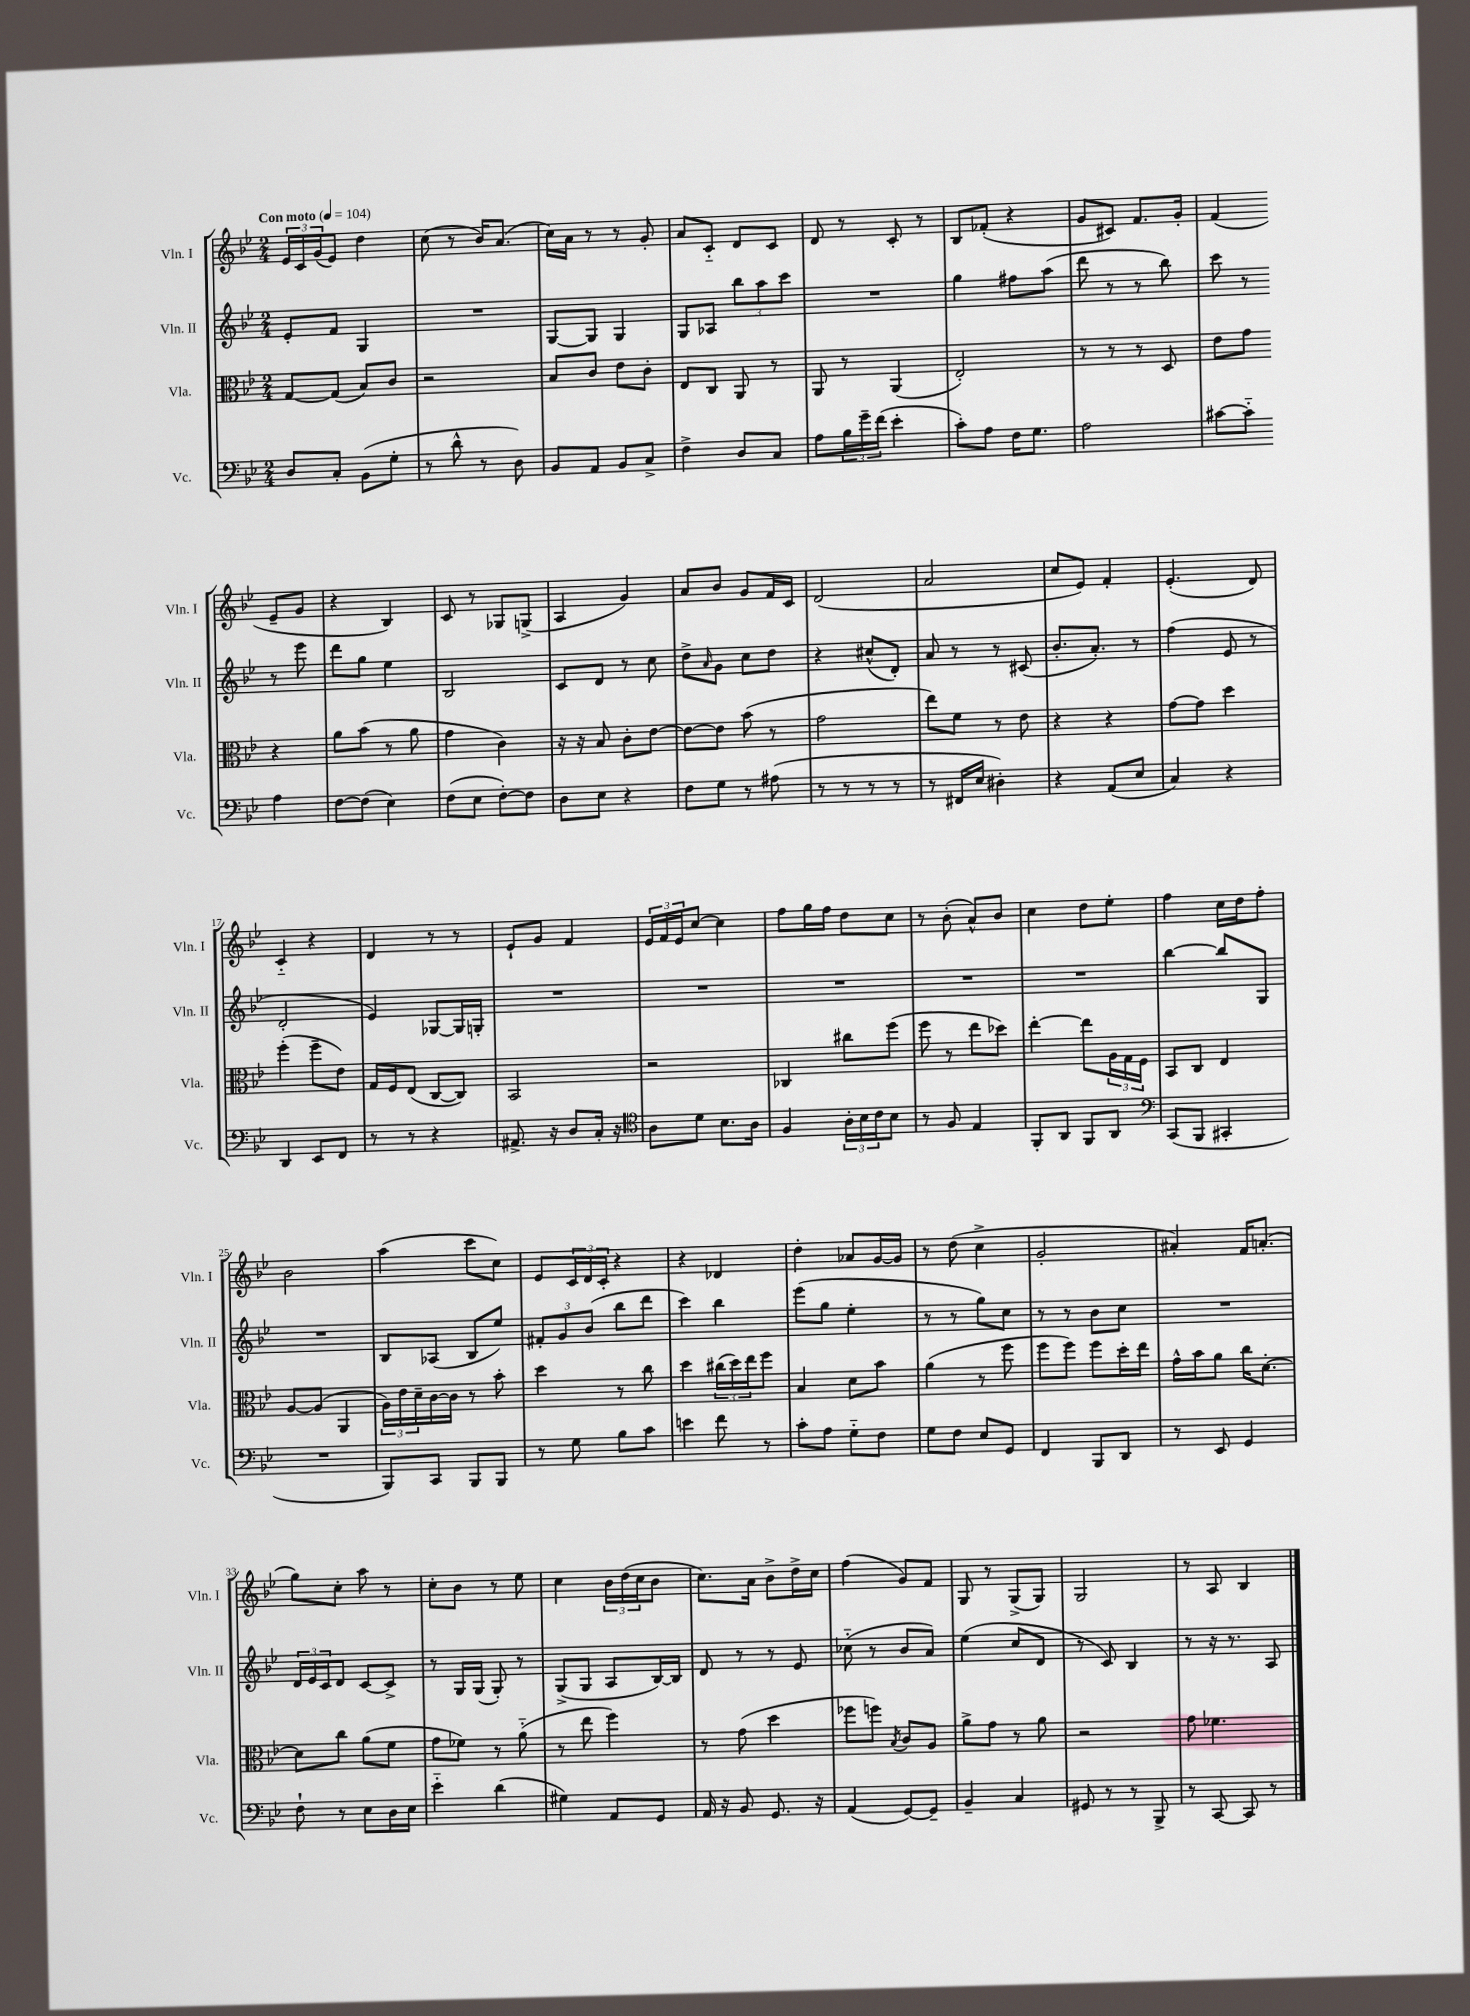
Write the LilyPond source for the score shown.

<<
\new StaffGroup <<
\new Staff = "s0" \with { instrumentName = "Vln. I" shortInstrumentName = "Vln. I" } {
    \clef treble \key bes \major \numericTimeSignature \time 2/4 \tempo "Con moto" 4 = 104
    \tuplet 3/2 { ees'16 c'16 g'16( } ees'8) d''4 |
    c''8( r8 bes'16) a'8.( |
    c''16) a'16 r8 r8 g'8-. |
    a'8 c'8-_ d'8 c'8 |
    d'8 r8 c'8-. r8 |
    bes8 fes'8-.( r4 |
    g'8 cis'8) f'8. g'16-. |
    f'4( ees'8-- g'8 |
    r4 bes4) |
    c'8 r8 ges8 g8->( |
    a4 g'4) |
    a'8 bes'8 g'8 f'16 c'16 |
    d'2( |
    a'2 |
    c''8 ees'8) f'4-. |
    ees'4.-.( d'8) |
    c'4-_ r4 |
    d'4 r8 r8 |
    ees'8-! g'8 f'4 |
    \tuplet 3/2 { ees'16 f'16 ees'16 } c''8~ c''4 |
    f''8 g''16 f''16 d''8 c''8 |
    r8 bes'8-.( a'8-^) bes'8 |
    c''4 d''8 ees''8-. |
    f''4 c''16 d''16 f''8-. |
    bes'2 |
    a''4( c'''8 c''8) |
    ees'8 \tuplet 3/2 { c'16 d'16 c'16-. } r4 |
    r4 des'4 |
    d''4-. aes'8 g'16~ g'16 |
    r8 d''8( c''4-> |
    g'2-. |
    ais'4-.) f'16 a'8.-.( |
    g''8) c''8-. a''8 r8 |
    c''8-. bes'8 r8 ees''8 |
    c''4 \tuplet 3/2 { bes'16 d''16( c''16 } bes'8 |
    c''8.) a'16 bes'8-> d''16-> c''16 |
    f''4( g'8) f'8 |
    g8 r8 g8->( g8) |
    g2 |
    r8 a8 bes4 \bar "|." |
}
\new Staff = "s1" \with { instrumentName = "Vln. II" shortInstrumentName = "Vln. II" } {
    \clef treble \key bes \major \numericTimeSignature \time 2/4
    ees'8-. f'8 g4 |
    R2 |
    g8~ g8 g4 |
    g8 aes8 \tuplet 3/2 { bes''8 a''8 c'''8 } |
    R2 |
    g''4 fis''8 a''8( |
    d'''8 r8 r8 bes''8) |
    c'''8 r8 r8 ees'''8 |
    d'''8 g''8 ees''4 |
    bes2 |
    c'8 d'8 r8 c''8 |
    d''8-> \grace { a'16 } g'8 c''8 d''8 |
    r4 cis''8-^( d'8-.) |
    a'8 r8 r8 cis'8( |
    bes'8.-. a'8.-.) r8 |
    f''4( ees'8 r8 |
    d'2-. |
    ees'4) ges8~ ges16 g16-. |
    R2 |
    R2 |
    R2 |
    R2 |
    R2 |
    bes''4~ bes''8 g8 |
    R2 |
    bes8 aes8( bes8 ees''8) |
    \tuplet 3/2 { fis'8-. g'8 bes'8( } bes''8 d'''8 |
    c'''4) bes''4 |
    ees'''8( g''8 ees''4-. |
    r8 r8 g''8) c''8 |
    r8 r8 bes'8 c''8 |
    R2 |
    \tuplet 3/2 { d'16 ees'16 c'16 } d'8 c'8~ c'8-> |
    r8 g16 g16( g8-.) r8 |
    g8->( g8 a8 bes16~) bes16 |
    d'8 r8 r8 ees'8 |
    ces''8-_( r8 bes'8 a'8) |
    ees''4( c''8 d'8 |
    r8 c'8) bes4 |
    r8 r16 r8. a8 \bar "|." |
}
\new Staff = "s2" \with { instrumentName = "Vla." shortInstrumentName = "Vla." } {
    \clef alto \key bes \major \numericTimeSignature \time 2/4
    g8~ g8( bes8) c'8 |
    r2 |
    bes8 c'8 ees'8 c'8-. |
    ees8 c8 a,8 r8 |
    a,8 r8 a,4( |
    ees2-.) |
    r8 r8 r8 d8 |
    ees'8 g'8 r4 |
    a'8 bes'8( r8 a'8 |
    g'4 c'4) |
    r16 r16 bes8 c'8-. ees'8~ |
    ees'8~ ees'8 bes'8( r8 |
    g'2 |
    ees''8) f'8 r8 ees'8 |
    r4 r4 |
    g'8~ g'8 d''4 |
    f''4-.( f''8-- ees'8) |
    g16 f16 ees8( c8~ c8) |
    bes,2 |
    r2 |
    ces4 cis''8 f''8( |
    f''8 r8 ees''8 des''8) |
    ees''4~-. ees''8 \tuplet 3/2 { a16 g16 f16 } |
    bes,8 c8 ees4 |
    a8~ a8( a,4 |
    \tuplet 3/2 { a16) ees'16 d'16-- } c'16~ c'16 r8 bes'8-. |
    d''4 r8 c''8 |
    d''4 \tuplet 3/2 { cis''16( d''16) ees''16 } f''8 |
    bes4 d'8 bes'8 |
    a'4( r8 f''8 |
    f''8 f''8) f''8 d''16-. ees''16 |
    g'16-^ bes'16 a'8 c''16 d'8.~-. |
    d'8 c''8 a'8( f'8 |
    g'8 fes'8) r8 a'8-_( |
    r8 ees''8 f''4) |
    r8 g'8( d''4 |
    fes''8 f''8) \acciaccatura { bes8 } c'8 a8 |
    a'8-> g'8 r8 a'8 |
    r2 |
    g'8 fes'4. \bar "|." |
}
\new Staff = "s3" \with { instrumentName = "Vc." shortInstrumentName = "Vc." } {
    \clef bass \key bes \major \numericTimeSignature \time 2/4
    d8 c8-. bes,8( g8-. |
    r8 d'8-^ r8 d8) |
    bes,8 a,8 bes,8 c8-> |
    f4-> d8 c8 |
    a8 \tuplet 3/2 { bes16 g'16-- f'16( } ees'4-. |
    c'8-.) a8 f16 g8. |
    a2 |
    cis'8~ cis'8-_ a4 |
    f8~ f8( ees4) |
    f8( ees8 f8~-.) f8 |
    d8 ees8 r4 |
    f8 g8 r8 ais8( |
    r8 r8 r8 r8 |
    r8 fis,16 ees16 dis4-.) |
    r4 a,8( ees8 |
    c4) r4 |
    d,4 ees,8 f,8 |
    r8 r8 r4 |
    ais,8.-> r16 d8 c16-. r16 |
    \clef tenor a8 d'8 bes8. a16 |
    f4 \tuplet 3/2 { a16-. bes16 c'16 } bes8 |
    r8 f8 ees4 |
    f,8-. a,8 f,8 a,8 |
    \clef bass c,8( bes,,8 cis,4-. |
    R2 |
    bes,,8) c,8 bes,,8 bes,,8 |
    r8 g8 bes8 c'8 |
    e'4 f'8 r8 |
    c'8-. a8 g8-_ f8 |
    g8 f8 ees8 g,8 |
    f,4 bes,,8 d,8 |
    r8 ees,8 g,4 |
    f8-! r8 ees8 d16 ees16 |
    ees'4-_ d'4( |
    gis4) a,8 g,8 |
    a,16 r16 bes,8 g,8. r16 |
    a,4( g,8~) g,8-- |
    bes,4-- c4 |
    gis,8 r8 r8 bes,,8-> |
    r8 c,8~ c,8 r8 \bar "|." |
}
>>
>>
